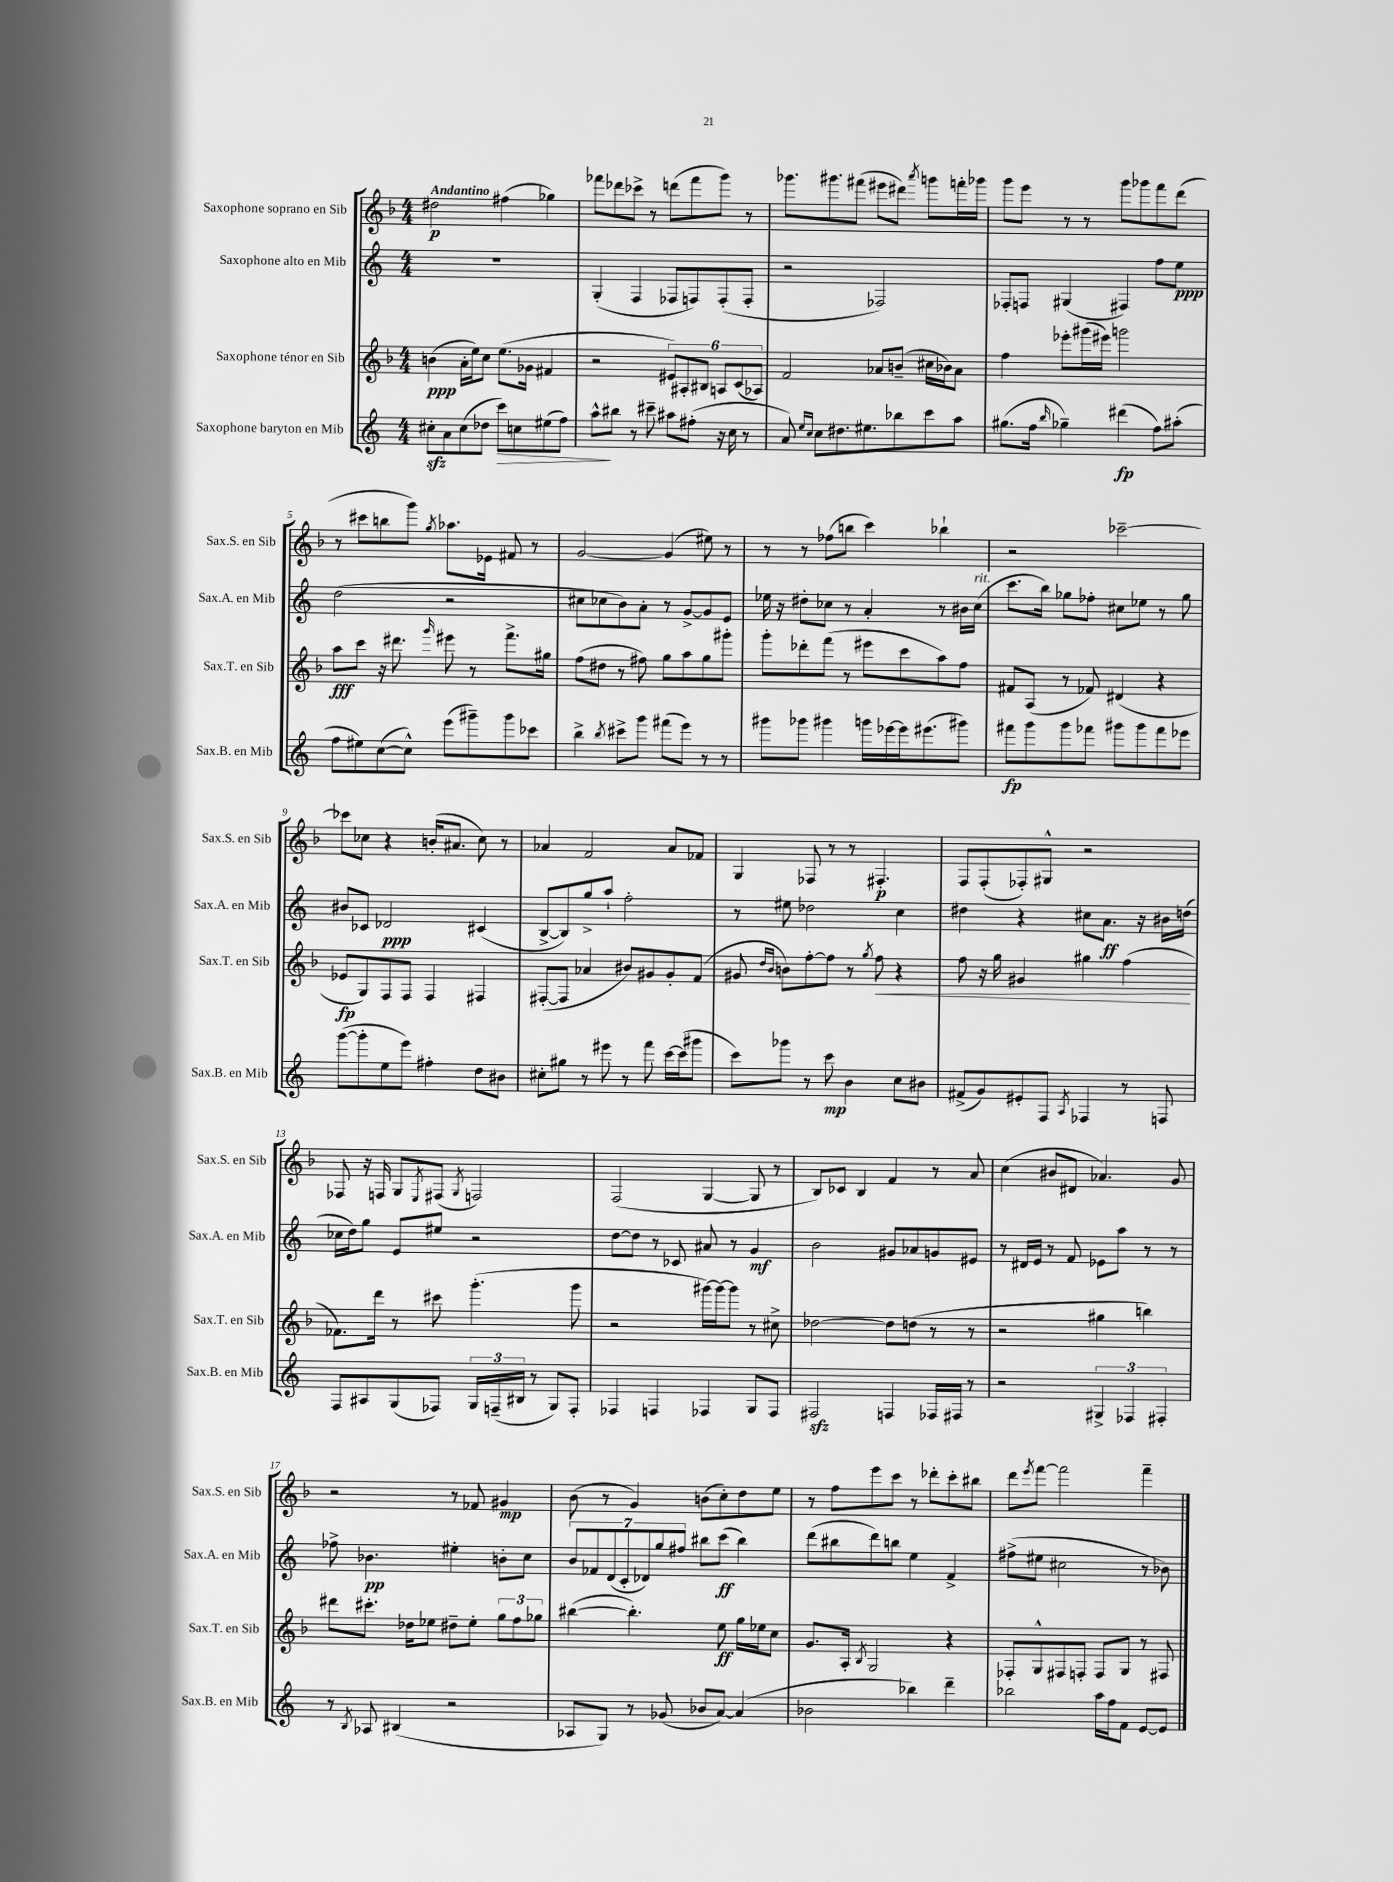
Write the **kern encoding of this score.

**kern	**kern	**kern	**kern
*staff4	*staff3	*staff2	*staff1
*clefG2	*clefG2	*clefG2	*clefG2
*k[]	*k[b-]	*k[]	*k[b-]
*M4/4	*M4/4	*M4/4	*M4/4
8cc#'\L	(4b\	1r	2dd#\
8a\	.	.	.
(8cc#\	16a'\LL	.	.
.	16ee\J)	.	.
8dd-\J	8cc\J	.	.
8ccc\L)	(8.ee\L	.	(4ff#\
8cc\	.	.	.
.	16g-\Jk	.	.
(8ee#\	4f#/	.	4gg-\)
8ff\J)	.	.	.
=	=	=	=
8aa^^\L	2r	(4G'/	8fff-\L
8bb#\J	.	.	8ddd-\
8r	.	4F/	8ccc-^\J
8ccc#~\	.	.	8r
8aa#\L	12e#/L)	8F-/L	(8ddd\L
.	12A#'/	.	.
(8ff#'\J	.	8F/)	8fff-\
.	12B#/J	.	.
16r	12A/L	(8F'/	8ggg\J)
16cc\	.	.	.
.	(12c/	.	.
8r	.	8F'/J	8r
.	12A-/J)	.	.
=	=	=	=
8a/)	2f/	2r	8.ggg-\L
16qqee/LL	.	.	.
16qqcc/JJ	.	.	.
8cc\L	.	.	.
.	.	.	8.ggg#\
8.dd#\	.	.	.
.	.	.	(8fff#\J
8.ee#\	.	.	.
.	8a-/L	2F-/)	8eee#\L
8bb-\	(8b~/J	.	8ddd#\J)
.	.	.	8qaaa/
8ccc\	16cc#\LL	.	8ggg\L
.	16b-\J)	.	.
8aa\J	8a-\J	.	16fff'\L
.	.	.	16ggg-\JJ
=	=	=	=
(8.gg#\L	4ff\	8F-'/L	8ggg\L
.	.	8F/J	8eee\J
16ff\Jk	.	.	.
16qqbb/	.	.	.
4gg-~\)	8eee-'\L	(4G#/	8r
.	(16ggg#\L	.	8r
.	16eee#\JJ)	.	.
(4ddd#\	2ggg\	4F#/)	8ggg\L
.	.	.	8ggg-\
8ff\L)	.	8ff\L	8fff\
(8aa#'\J	.	8ee\J	(8ddd\J
=	=	=	=
8ff\L	8aa\L	(2dd\	8r
8ee#\)	8ccc\J	.	8ccc#\L
([8cc\	16r	.	8bb\
.	8.ddd#\	.	.
8cc^^\]J)	.	.	8ggg\J)
.	16qqggg/	.	8qgg/
(8eee\L	8eee#\	2r	8.aa-\L
8ggg#~\)	8r	.	.
.	.	.	16e-\Jk
8ggg#\	8.fff^\L	.	8f#/
8ccc-\J	.	.	8r
.	16gg#\Jk	.	.
=	=	=	=
4bb^\	(8ff\L	8cc#\L	[2g/
.	8dd#\J	8cc-\	.
8qbb/	.	.	.
8ccc#^\L	8r	8b\)	.
8ggg\J	8ff#\)	8a'\J	.
(8fff#\L	8gg\L	8r	(4g/]
8eee\J)	8aa\	[8g^/L	.
8r	8gg\	8g/]	8ee#\)
8r	8ggg#'\J	8e/J	8r
=	=	=	=
8ggg#\L	8ggg'\L	16ee-\	8r
.	.	16r	.
8ggg-\J	8ddd-'\	8dd#'\L	8r
4ggg#\	(8fff\J	8cc-\J	(8ff-\L
.	8r	8r	8bb\J
16ggg\LL	8eee#\L	4a'/	4ccc\)
[16eee-\	.	.	.
16eee-\]J	8ccc\	.	.
(8.eee#\	.	.	.
.	8aa\)	8r	4bb-`\
8ggg#\J)	8ff\J	16b#\LL	.
.	.	(16cc-\JJ	.
=	=	=	=
8fff#\L	8f#/L	8.ccc\L	2r
8ggg\	(8A/J	.	.
.	.	16bb\Jk)	.
8ggg\	8r	8gg-\L	.
8fff-\J	8f-/)	8ff-'\J	.
8ggg#\L	(4d#/	8cc#\L	[2ccc-~\
8ggg#\	.	8ee-\J	.
8fff-\	4r	8r	.
8eee-\J	.	8gg-\	.
=	=	=	=
([8ggg\L	8e-/L	8b#/L	8ccc-\]L
8ggg'\]	8G/)	8c-/J	8cc-\J
8ee\	8F/	2d-/	4r
8eee\J)	8F/J	.	.
4ff#'\	4F/	.	(16b'/LK
.	.	.	8.a#/J
8dd\L	4F#/	(4c#/	8cc-\)
8b#\J	.	.	8r
=	=	=	=
8cc#'\L	([8F#'/L	[8B^/L	4a-/
8gg#\J	8F#/]J	8B/])	.
8r	4a-/	8gg^/	2f/
8eee#\	.	8aa`/J	.
8r	8b#/L)	2ff'\	.
8fff\	8g#/	.	.
[16ccc\LL	8g#'/	.	8a-/L
(16ccc\]J	.	.	.
8ggg#\J	(8f/J	.	8f-/J
=	=	=	=
8ccc\L)	8g#/	8r	4G/
.	16qqdd/LL	.	.
.	16qqb-/JJ	.	.
8ggg-\J	8b\L)	8ee#\	.
8r	[8ff'\	2dd-\	8F-/
8ccc\	8ff\]J	.	8r
4b\	8r	.	8r
.	8qgg/	.	.
.	8ff\	.	4.F#'/
8cc\L	4r	4cc\	.
8b#\J	.	.	.
=	=	=	=
(8f#^/L	8ff\	4dd#\	8F/L
8g/)	16r	.	(8F'/
.	16gg\	.	.
8e#'/	4g#/	4r	8F-'/)
8F/J	.	.	8G#^^/J
8qA/	.	.	.
4F-/	4gg#\	8cc#\L	2r
.	.	8.a\J	.
8r	(4ff\	.	.
.	.	16r	.
8F/	.	16b#\LL	.
.	.	(16dd\JJ	.
=	=	=	=
8F/L	8.f-\L)	16cc-\LL	8F-/
.	.	16dd\J)	.
8A#/	.	8gg\J	16r
.	16ddd\Jk	.	16F/
(8G/	8r	8e/L	8G/L
.	.	.	8qE/
8F-/J)	8ccc#\	8ee#/J	(8F#/J
.	.	.	8qG/
24G/LL	(4.ggg'\	2r	2F/)
(24F~/	.	.	.
24B#/JJ	.	.	.
8r	.	.	.
8G/L)	.	.	.
8F'/J	8ggg\	.	.
=	=	=	=
4F-/	2r	[8dd\L	(2F/
.	.	8dd\]J	.
4F/	.	8r	.
.	.	8c-/	.
4F-/	[16ggg#\LL)	8a#/	[4G/
.	16ggg#\_J	.	.
.	8ggg#\]J	8r	.
8G/L	8r	4g/	8G/]
8F-/J	8cc#^\	.	8r
=	=	=	=
2F#/	[2dd-\	2b\	8B-/L)
.	.	.	8c-/J
.	.	.	4B-/
4F/	8dd-\]L	8g#/L	4f/
.	(8dd\J	8a-/	.
16F-/LL	8r	8g/	8r
16F#/JJ	.	.	.
8r	8r	8e#/J	8a/
=	=	=	=
2r	2r	8r	(4cc\
.	.	16d#/LL	.
.	.	16e/JJ	.
.	.	8r	8b#/L
.	.	8f/	8d#/J
6G#^/	4gg#\	8e-\L	4.a-/)
.	.	8aa\J	.
6F-/	.	.	.
.	4bb\)	8r	.
6F#'/	.	.	.
.	.	8r	8g/
=	=	=	=
8r	8ddd#\L	8ff-^\	2r
8qB/	.	.	.
8A-/	8.ccc#'\J	4.b-\	.
(4B#/	.	.	.
.	16dd-\LK	.	.
.	8ee-\J	.	.
2r	8dd#~\L	4ee#'\	8r
.	8ee-'\J	.	8f-/
.	12gg\L	8b'\L	4g#/
.	12ff\	.	.
.	.	8cc\J	.
.	12gg-\J	.	.
=	=	=	=
8A-/L	([4bb#\	14b/L	(8b-\
.	.	14f-/	.
8G/J)	.	.	8r
.	.	(14d/	.
.	.	14c'/	.
8r	4.bb#'\])	.	4g/)
.	.	14d-/)	.
.	.	14gg/	.
(8g-/	.	.	.
.	.	14ff#/J	.
8b-/L	.	8bb#\L	(8b\L
[8a/J)	8ee\	(8ccc\J	8cc'\)
(4a/]	16gg\LL	4bb#\)	8dd\
.	16ee-\J	.	.
.	8cc\J	.	8ee\J
=	=	=	=
2b-\	8.g/L	(8ddd\L	8r
.	.	8bb#\	8ff\L
.	16A'/Jk	.	.
.	8qB-/	.	.
.	2G/	8ddd\)	8eee\
.	.	8bb\J	8ccc\J
4bb-\)	.	4ee\	8r
.	.	.	8ddd-'\L
4ddd~\	4r	4f^/	8ccc'\
.	.	.	8bb#\J
=	=	=	=
2bb-\	8F-'/L	(8ff#^\L	8ddd\L
.	.	.	8qeee/
.	8G^^/	8ee#\J	[8fff\J
.	8F#/	2cc#\	2fff\]
.	8F'/J	.	.
16aa\LL	8F/L	.	.
16ff\J	.	.	.
8f\J	8G/J	.	.
[8e/L	8r	8r	4fff~\
8e/]J	8F#/	8b-\)	.
==	==	==	==
*-	*-	*-	*-
